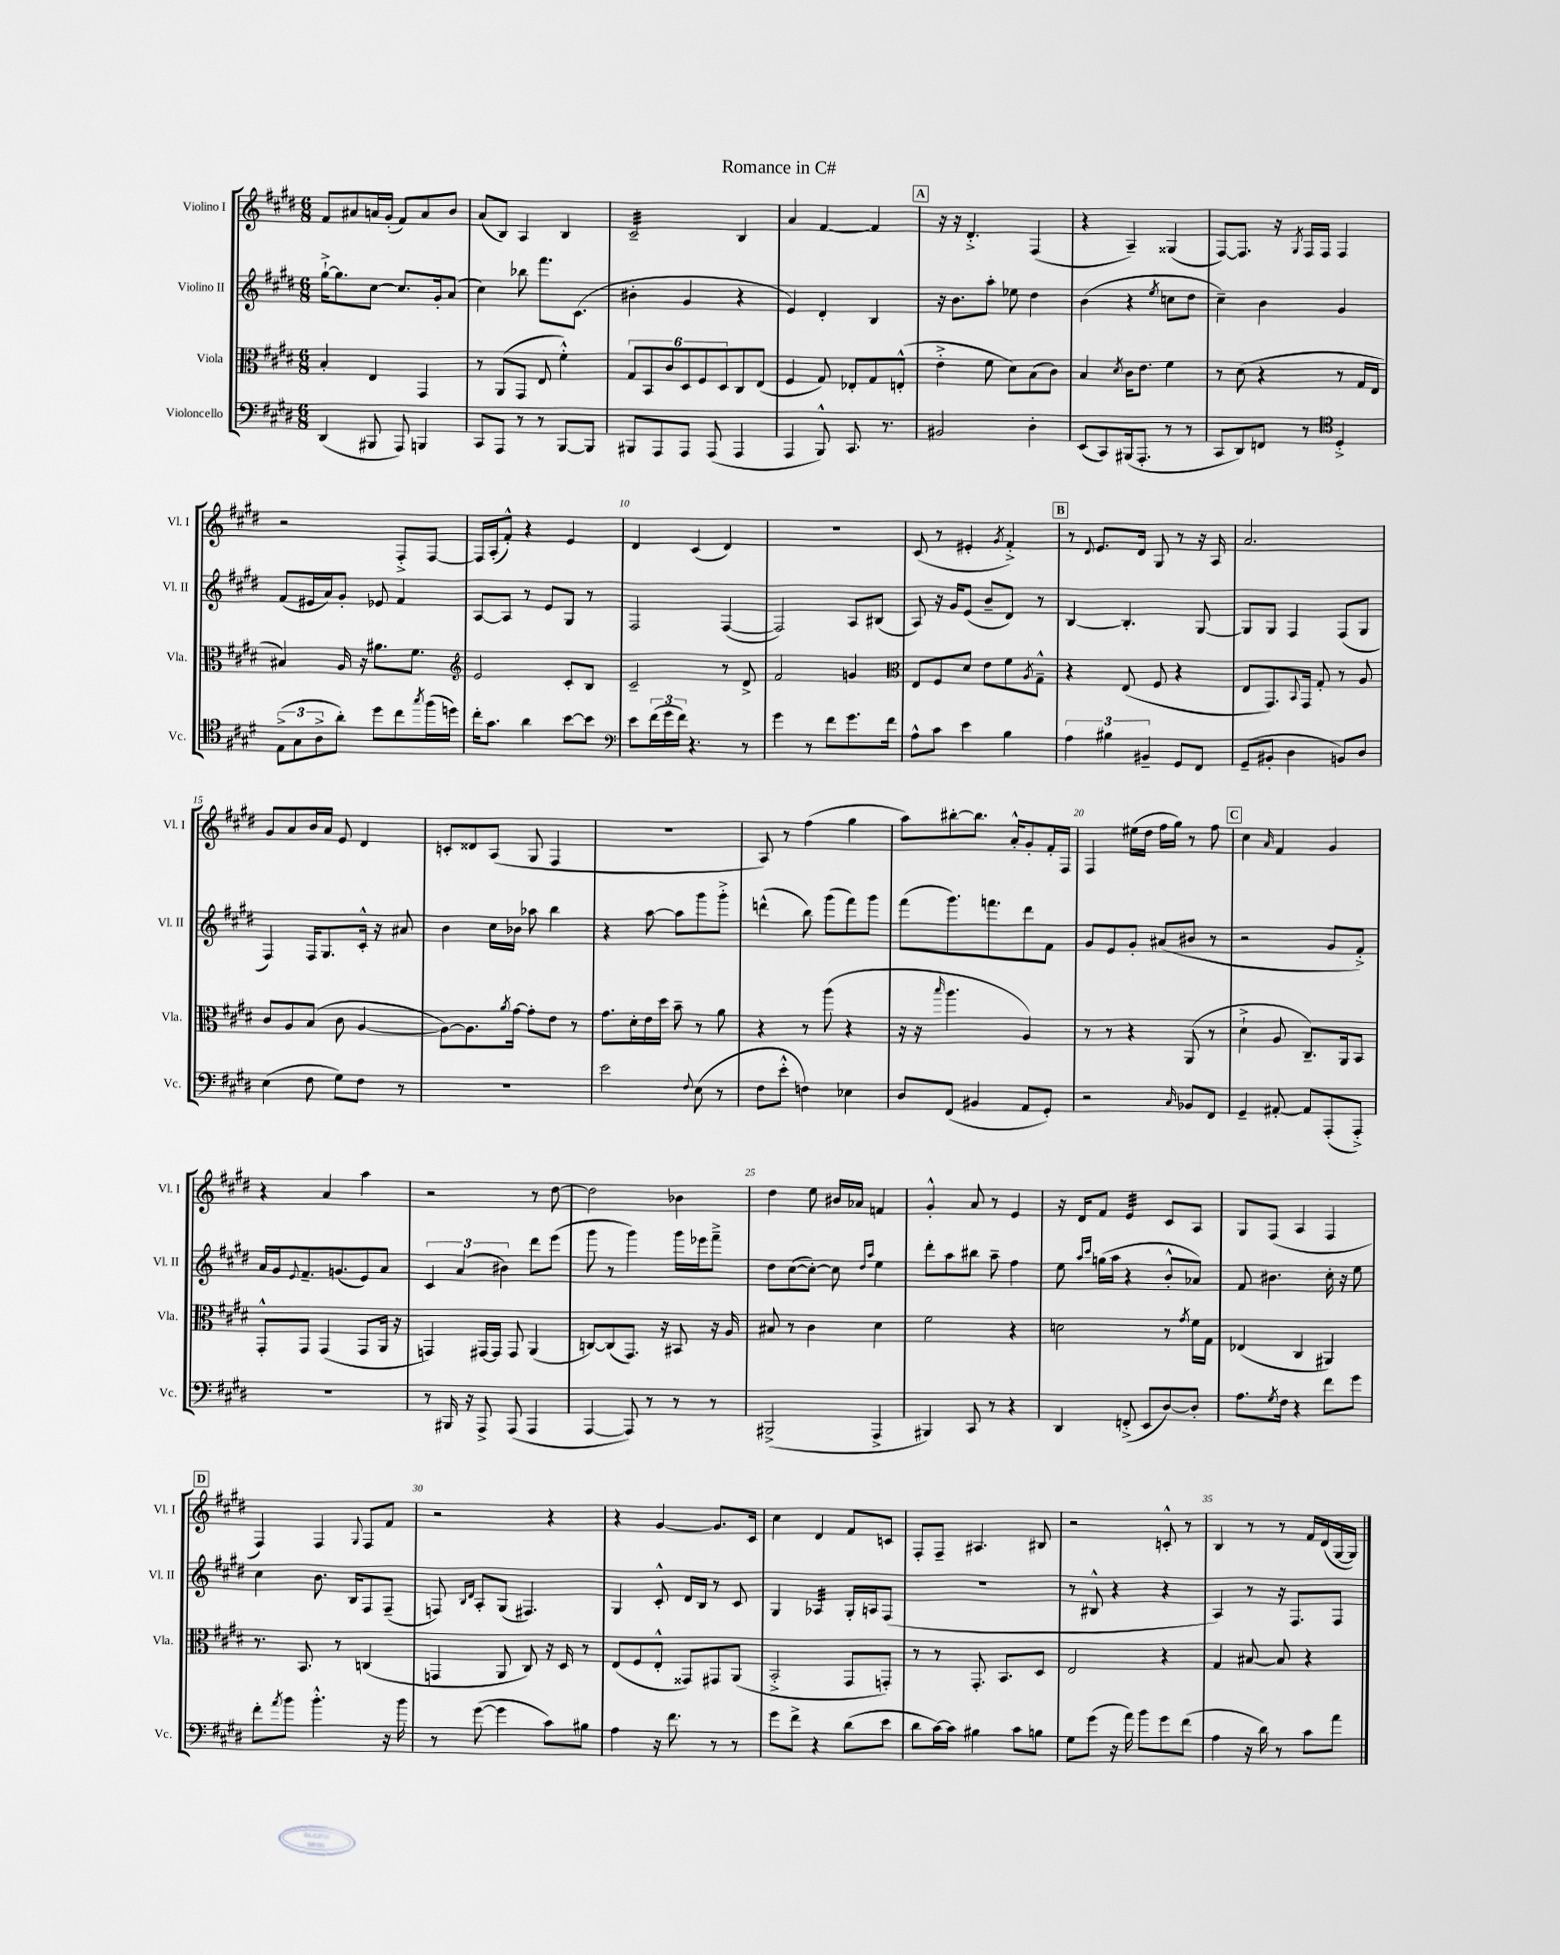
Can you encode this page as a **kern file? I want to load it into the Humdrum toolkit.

**kern	**kern	**kern	**kern
*staff4	*staff3	*staff2	*staff1
*clefF4	*clefC3	*clefG2	*clefG2
*k[f#c#g#d#]	*k[f#c#g#d#]	*k[f#c#g#d#]	*k[f#c#g#d#]
*M6/8	*M6/8	*M6/8	*M6/8
(4DD#	4B'	[16gg#`^	8f#
.	.	8.gg#]	.
.	.	.	8a#
8BBB#	4E	[8cc#	16a
.	.	.	(16g#'
8AAA)	.	8.cc#]	8f#)
4BBB	4GG#	.	8a
.	.	16g#'	.
.	.	(8a	8b
=	=	=	=
8CC#	8r	4cc#)	(8a
8AAA	(8AA	.	8B)
8r	8GG#	8bb-	4A
8r	8E	8.fff#	.
[8BBB	4f#'^^)	.	4B
.	.	(8.c#	.
8BBB]	.	.	.
=	=	=	=
8BBB#	12G#	4b#'	2c#~
.	12BB	.	.
8AAA	.	.	.
.	12c#	.	.
8AAA	12D#	4g#	.
.	12F#	.	.
(8AAA	.	.	.
.	12D#	.	.
4AAA	8C#	4r	4B
.	(8E	.	.
=	=	=	=
4AAA	4F#	4e)	4a
8BBB^^)	8G#)	4d#'	[4f#
8.CC#	8E-'	.	.
.	8G#	4B	4f#]
8.r	.	.	.
.	(8E'^^	.	.
=	=	=	=
2BB#	4e'^	16r	16r
.	.	8.b	16r
.	.	.	4.d#'^
.	8f#	8aa'	.
.	8d#)	8ee-	.
4D#'	(8B	4dd#	(4F#
.	8c#)	.	.
=	=	=	=
(8EE	4B	(4b	4r
8CC#)	.	.	.
.	8qd#	.	.
(16BBB#	16c#	4r	4A~)
8.AAA'	8.e	.	.
.	.	8qee	.
8r	4f#	8cc	(4G##
8r	.	8dd#	.
=	=	=	=
8CC#	8r	4cc#~)	[8F#)
8DD#)	(8d#	.	8.F#]
8FF	4r	4b	.
.	.	.	16r
.	.	.	8qG#
8r	.	.	16F#
.	.	.	16F#
*clefC4	*	*	*
4D#'^	8r	4g#	4F#
.	16G#	.	.
.	16E	.	.
=	=	=	=
(12E^	4B#)	(8f#	2r
12G#	.	.	.
.	.	16e#	.
12A^	.	.	.
.	.	16a)	.
8a')	16A	8g#'	.
.	16r	.	.
8dd#	8.a#	8e-	.
8cc#	.	4f#	8F#'^
.	8.f#	.	.
8qgg#	.	.	.
(16ff#	.	.	[8F#
16dd)	.	.	.
=	=	=	=
*	*clefG2	*	*
16cc#'	2e	[8A	16F#]
8.g#	.	.	(16A'
.	.	8A]	8f#'^^)
4a	.	8r	4r
.	.	8e	.
[8b	8c#'	8G#	4e
8b]	8B	8r	.
=	=	=	=
*clefF4	*	*	*
8e	2c#~	2F#	4d#
(24f#	.	.	.
24g#	.	.	.
24f#)	.	.	.
4.r	.	.	(4c#
.	8r	([4F#	4d#)
8r	8d#^	.	.
=	=	=	=
4g#	2f#	2F#])	2.r
8r	.	.	.
8f#	.	.	.
8.g#	4g	8A	.
.	.	(8B#	.
16f#	.	.	.
=	=	=	=
*	*clefC3	*	*
8A^^	8E	8A)	(8c#
8c#	8F#	16r	8r
.	.	16g#	.
4e	8d#	(8e	4e#'
.	8e	8b~	.
.	.	.	8qg#
4B	8f#	8d#)	4f#'^)
.	8qA	.	.
.	8G#~^^	8r	.
=	=	=	=
6A	4r	[4B	8r
.	.	.	8qqd#
.	.	.	8.e
6B#	.	.	.
.	(8E	4.B']	.
.	.	.	16d#
6BB#~	.	.	.
.	8F#	.	8G#
8GG#	4r	.	8r
8FF#	.	[8G#	16r
.	.	.	16A
=	=	=	=
(8GG#~	8E	8G#]	2.a
8BB#'	8.GG#)	8G#	.
4D#	.	4F#	.
.	8qqBB	.	.
.	16GG#	.	.
.	8G#'	.	.
8BB)	8r	(8F#	.
8D#	8A	8G#	.
=	=	=	=
(4E	8c#	4F#)	8g#
.	8A	.	8a
8F#	(8B	16F#	16b
.	.	8.G#	16a
8G#)	8c#	.	8e
8F#	[4A	16c#'^^	4d#
.	.	16r	.
8r	.	8a#	.
=	=	=	=
2.r	8A_)	4b	8c'
.	8.A]	.	8d##
.	.	16cc#	(8A
.	8qa	.	.
.	[16g#	16b-	.
.	8g#']	8aa-	8G#
.	8e	4bb	4F#
.	8r	.	.
=	=	=	=
2e	8.g#	4r	2.r
.	16d#'	.	.
.	16e	[8aa	.
.	16dd#	.	.
.	8b~	8aa]	.
8qqF#	.	.	.
(8E	8r	8ggg#	.
8r	8a	8ggg#'^	.
=	=	=	=
8F#	4r	(4ddd^^	8A)
8e'^^	.	.	8r
4F)	8r	8bb)	(4ff#
.	(8aa	(8ggg#	.
4E-	4r	8fff#)	4gg#
.	.	8ggg#	.
=	=	=	=
8D#	16r	(8fff#	8aa)
.	16r	.	.
.	16qqbb	.	.
(8FF#	4.aa	8.ggg#)	[8bb#'
4BB#	.	.	8.bb#]
.	.	8.fff	.
.	.	.	16a'^^
8AA	4A)	8ddd#	8g#'
8GG#')	.	8f#	16f#'
.	.	.	16F#
=	=	=	=
2r	8r	8g#	4F#
.	8r	8e	.
.	4r	8g#'	(16ee#
.	.	.	16dd#
.	.	(8a#	16ff#
.	.	.	16gg#)
16qqC#	.	.	.
8BB-	(8AA	8b#	8r
8FF#	8r	8r	8ff#
=	=	=	=
4GG#~	4d#`^	2r	4cc#
.	.	.	16qqa
[8AA#'	8A	.	4f#
8AA#]	8.C#~)	.	.
(8AAA'	.	8g#	4g#
.	16AA	.	.
8AAA'^)	8BB	8f#'^)	.
=	=	=	=
2.r	8GG#'^^	16a	4r
.	.	16g#	.
.	.	8qqe	.
.	8GG#	8.f#~	.
.	(4GG#	.	4a
.	.	(8.g	.
.	8GG#	8e)	4aa
.	16AA	8a	.
.	16r	.	.
=	=	=	=
8r	4GG)	6c#	2r
16BBB#	.	.	.
.	.	(6a	.
16r	.	.	.
8AAA^	[16GG#	.	.
.	16GG#]	.	.
.	.	6b#)	.
(8AAA	8GG#	.	.
4AAA	(4AA	8ddd#	8r
.	.	(8eee	[8dd#
=	=	=	=
[4AAA	[8C)	8ggg#	2dd#]
.	(8C]	8r	.
8AAA])	8.GG#)	4ggg#)	.
8r	.	.	.
.	16r	.	.
8r	8BB#	16ggg#	4b-
.	.	16eee-	.
8r	16r	8fff#~^	.
.	16A	.	.
=	=	=	=
(2BBB#^	8B#	8dd#	4dd#
.	8r	([8cc#	.
.	4c#	8cc#'_)	8ee
.	.	8cc#]	16b#
.	.	.	16a-
.	.	16qqdd#	.
.	.	16qqaa	.
4AAA^	4d#	4ee	4f
=	=	=	=
4BBB#)	2f#	8ddd#'	4g#'^^
.	.	8aa	.
8CC#	.	8bb#	8a
8r	.	8aa~	8r
4r	4r	4ff#	4e
=	=	=	=
4DD#	2d	8ee	16r
.	.	.	16d#
.	.	16qqaa	.
.	.	16qqccc#	.
.	.	(16gg	8f#
.	.	16aa	.
(8FF'^	.	4r	4e
8EE	.	.	.
[8D#)	8r	8b'^^	8c#
.	8qg#	.	.
8D#']	16f#	8a-)	8A
.	16G#	.	.
=	=	=	=
8.A	(4E-	8f#	8G#
.	.	4.b#	(8F#
8qG#	.	.	.
16F#	.	.	.
4r	4C#	.	4A
8f#	4AA#)	16cc#'	4F#
.	.	16r	.
8g#	.	8ee	.
=	=	=	=
8f#'	8.r	4cc#	4F#)
8qa	.	.	.
8b	.	.	.
.	8.BB	.	.
4.b'^^	.	8.b	4F#
.	8r	.	.
.	.	16B	.
.	.	.	8qqG#
.	(4C	8F#	8F#
16r	.	(8F#~	8f#
16b	.	.	.
=	=	=	=
8r	4GG	8F)	2r
.	.	16qqB	.
.	.	16qqd#	.
([8g#	.	8A'	.
4g#]	8AA	(8G#	.
.	8C#)	4.F#)	.
8c#)	16r	.	4r
.	16D#	.	.
8B#	8r	.	.
=	=	=	=
4A	(8E	4G#	4r
.	8F#	.	.
16r	8E'^^	8c#'^^	[4g#
8.f#	.	.	.
.	8GG##)	16d#	.
.	.	16B	.
8r	8GG#	8r	8.g#]
8r	(8AA	8c#	.
.	.	.	16c#
=	=	=	=
8g#	2BB'^	4G#	4cc#
8f#^	.	.	.
4r	.	4A-	4d#
(8d#	8GG#	16G#'	8f#
.	.	16A	.
8e	8GG')	(8F#	8c
=	=	=	=
8d#	8r	2.r	8F#'
[16c#)	8r	.	8F#~
16c#]	.	.	.
4B#	8.GG#'	.	4.A#
.	8.BB	.	.
8c#	.	.	.
8B	8D#	.	8B#
=	=	=	=
8G#	2E	8r	2r
(8g#	.	8B#^^	.
16r	.	4r	.
16a)	.	.	.
8b	.	.	.
8g#	4r	4r	8c'^^
(8f#	.	.	8r
=	=	=	=
4A	4G#	4A)	4B
16r	[8B#	8r	8r
16d#)	.	.	.
8r	8B#]	16r	8r
.	.	8.F#	.
8c#	4r	.	16f#
.	.	.	(16d#
8a	.	8F#	[16G#
.	.	.	16G#])
==	==	==	==
*-	*-	*-	*-
